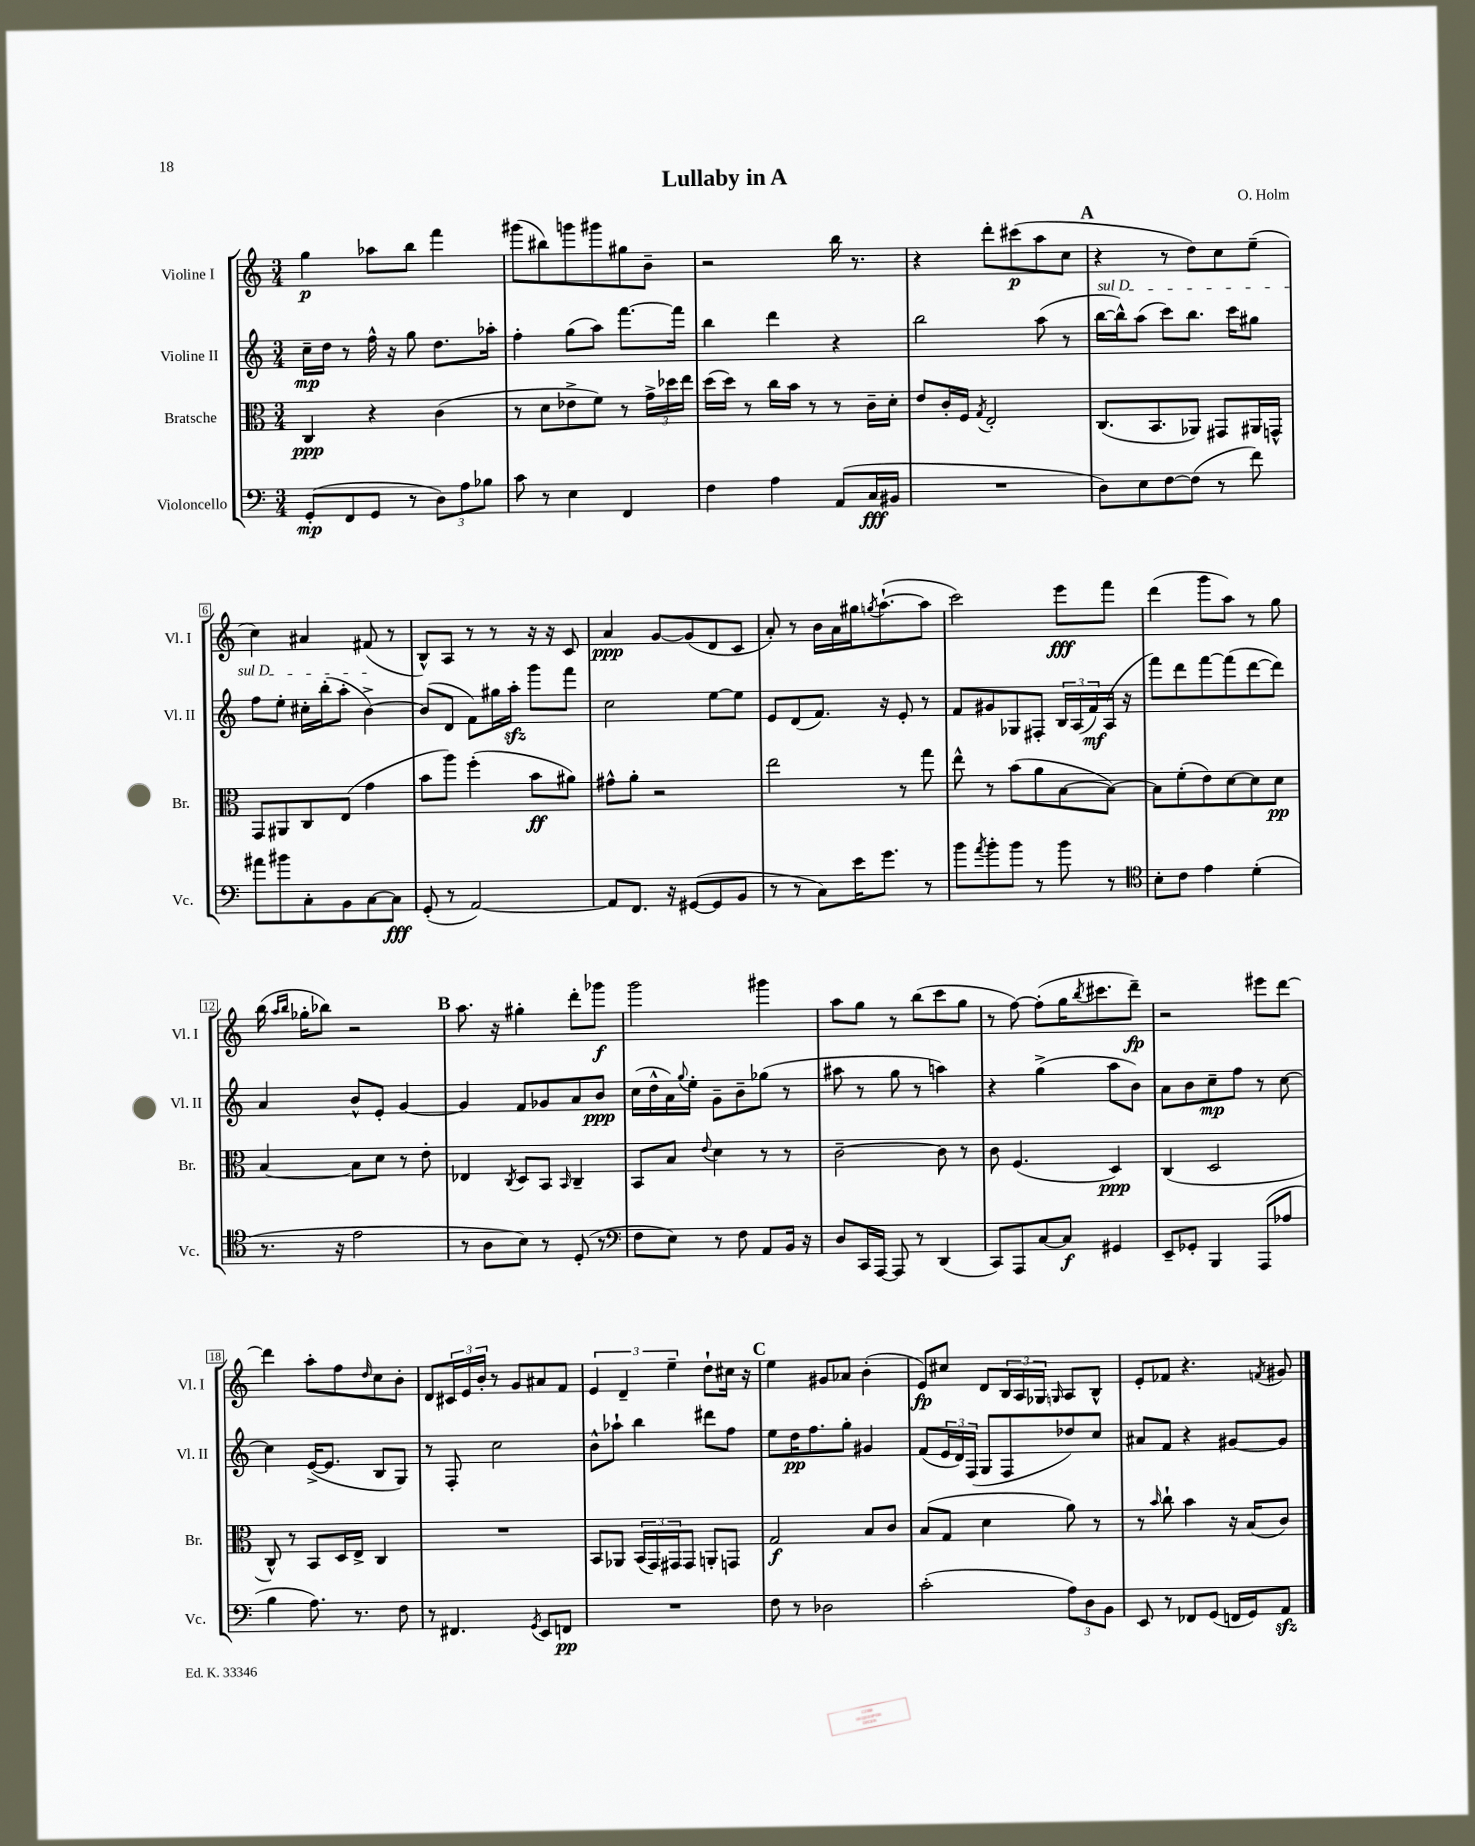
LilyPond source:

\header { title = "Lullaby in A" composer = "O. Holm" }
<<
\new StaffGroup <<
\new Staff = "s0" \with { instrumentName = "Violine I" shortInstrumentName = "Vl. I" } {
    \clef treble \key c \major \numericTimeSignature \time 3/4
    g''4\p aes''8 b''8 f'''4 |
    gis'''8( bis''8) g'''8 gis'''8 gis''8 b'8-- |
    r2 b''16 r8. |
    r4 d'''8-. cis'''8\p( a''8 c''8 |
    \mark \markup { \bold "A" } r4 r8 d''8) c''8 e''8--( |
    c''4) ais'4 fis'8( r8 |
    b8-^) a8 r8 r8 r16 r16 c'8 |
    a'4\ppp g'8~ g'8( d'8 c'8 |
    a'8-.) r8 b'16 a'16 gis''16 \acciaccatura { g''8 } a''8.~-!( a''8 |
    c'''2) e'''8\fff f'''8 |
    d'''4( g'''8 a''8) r8 g''8 |
    b''16( \grace { a''16 b''16 } ges''16-. bes''8) r2 |
    \mark \markup { \bold "B" } a''8. r16 gis''4-. d'''8-. ges'''8\f |
    g'''2 gis'''4 |
    a''8 g''8 r8 b''8( c'''8 g''8 |
    r8 f''8~) f''8-.( g''16 \acciaccatura { b''8 } cis'''8. d'''8--\fp) |
    r2 eis'''8 d'''8~ |
    d'''4 a''8-. f''8 \grace { d''16 } c''8 b'8-. |
    d'8 \tuplet 3/2 { cis'16 e'16 b'16-. } r8 g'8 ais'8 f'8 |
    \tuplet 3/2 { e'4 d'4-- e''4-- } d''8-! cis''16 r16 |
    \mark \markup { \bold "C" } e''4 gis'8 aes'8 b'4-.( |
    e'8\fp) cis''8 d'8 \tuplet 3/2 { b16 a16 ges16 } \grace { g16 } a8 b8-^ |
    e'8-. fes'8 r4. \acciaccatura { f'8 } gis'8 \bar "|." |
}
\new Staff = "s1" \with { instrumentName = "Violine II" shortInstrumentName = "Vl. II" } {
    \clef treble \key c \major \numericTimeSignature \time 3/4
    c''16--\mp d''16 r8 f''16-^ r16 g''8 d''8. aes''16-. |
    f''4-. g''8( a''8) f'''8.~ f'''16 |
    b''4 d'''4 r4 |
    b''2 a''8( r8 |
    \mark \markup { \bold "A" } \once \override TextSpanner.bound-details.left.text = \markup { \italic "sul D" } b''16~\startTextSpan b''16-^) a''8( c'''8) b''8. c'''16 gis''8 |
    f''8 e''8-. cis''16-. b''16-.( a''8-. b'4~->\stopTextSpan) |
    b'8( d'8 f'8) gis''16 a''16-.\sfz g'''8 f'''8 |
    c''2 e''8~ e''8 |
    e'8 d'8( f'8.) r16 e'8-. r8 |
    f'8 gis'8 ges8 fis8-. \tuplet 3/2 { b16 a16( f'16\mf) } a16( r16 |
    f'''8) d'''8 f'''8~ f'''8( d'''8~ d'''8) |
    a'4 b'8-^ e'8-. g'4~ |
    \mark \markup { \bold "B" } g'4 f'8 ges'8 a'8 b'8\ppp |
    c''16( d''16-^ a'16) \appoggiatura { g''8 } e''16-. g'8-- b'8-- ges''8( r8 |
    ais''8 r8 g''8 r8 a''4) |
    r4 g''4->( a''8 b'8) |
    a'8 b'8 c''8--\mp f''8 r8 c''8~ |
    c''4 e'16~->( e'8. b8 g8) |
    r8 f8-. c''2 |
    b'8-^ aes''8-! b''4 dis'''8 f''8 |
    \mark \markup { \bold "C" } e''8 d''16\pp f''8. g''8-. gis'4 |
    f'8( \tuplet 3/2 { e'16 d'16) f16( } g8 f8 des''8) c''8 |
    ais'8 f'8 r4 gis'8~ gis'8 \bar "|." |
}
\new Staff = "s2" \with { instrumentName = "Bratsche" shortInstrumentName = "Br." } {
    \clef alto \key c \major \numericTimeSignature \time 3/4
    c4\ppp r4 c'4( |
    r8 d'8 ees'8-> f'8) r8 \tuplet 3/2 { g'16-> des''16 e''16 } |
    d''16( d''16) r8 c''16 b'16 r8 r8 c'16-- d'16-. |
    e'8 c'16-. f16 \acciaccatura { g8 } e2-. |
    \mark \markup { \bold "A" } c8.( b,8. aes,8) gis,8 ais,16 g,16-^ |
    g,8 ais,8 c8 e8( g'4 |
    b'8 a''8) f''4-.( b'8\ff ais'8) |
    gis'8-^ a'8-. r2 |
    e''2 r8 g''8 |
    e''8-^ r8 b'8( a'8 b8~ b8~) |
    b8 f'8-.( e'8) d'8~ d'8 d'8\pp |
    b4~ b8 d'8 r8 e'8-. |
    \mark \markup { \bold "B" } ees4 \acciaccatura { c8 } d8 b,8 \grace { b,16 } c4-- |
    b,8 b8 \appoggiatura { e'8 } d'4 r8 r8 |
    c'2~-- c'8 r8 |
    c'8 f4.( d4\ppp) |
    c4( d2 |
    c8-^) r8 b,8 d16 e16-> c4 |
    R2. |
    b,8 aes,8 \tuplet 3/2 { b,16( g,16) gis,16 } gis,8 a,8-. g,8 |
    \mark \markup { \bold "C" } g2\f b8 c'8 |
    b8( g8 d'4 a'8) r8 |
    r8 \grace { b'16 } c''8-! b'4 r16 b16( c'8) \bar "|." |
}
\new Staff = "s3" \with { instrumentName = "Violoncello" shortInstrumentName = "Vc." } {
    \clef bass \key c \major \numericTimeSignature \time 3/4
    g,8-.\mp( f,8 g,8 r8 \tuplet 3/2 { d8) a8 bes8 } |
    c'8 r8 e4 f,4 |
    f4 a4 a,8( c16\fff bis,16 |
    R2. |
    \mark \markup { \bold "A" } d8) e8 f8~ f8( r8 f'8) |
    ais'8 bis'8 c8-. b,8 c8~ c8\fff |
    g,8-.( r8 a,2~) |
    a,8 f,8. r16 gis,8~( gis,8 b,8 |
    r8 r8 c8) e'16 g'8. r8 |
    b'8 \acciaccatura { a'8 } b'8-. b'8 r8 b'8 r8 |
    \clef tenor b8-. c'8 e'4 d'4-.( |
    r8. r16 e'2 |
    \mark \markup { \bold "B" } r8 a8 b8) r8 d8-.( r8 |
    \clef bass f8 e8) r8 f8 a,8 b,16 r16 |
    d8 c,16 a,,16~ a,,8 r8 d,4( |
    c,8) a,,8 c8~ c8\f gis,4 |
    e,8-- ges,8-. b,,4 a,,8( aes8 |
    b4 a8.) r8. f8 |
    r8 fis,4. \acciaccatura { g,8 } e,8 f,8\pp |
    R2. |
    \mark \markup { \bold "C" } f8 r8 des2 |
    c'2-.( \tuplet 3/2 { a8) d8 b,8 } |
    e,8 r8 fes,8 g,8( f,16 g,16) a,8\sfz \bar "|." |
}
>>
>>
\layout { \context { \Score \override BarNumber.stencil = #(make-stencil-boxer 0.1 0.3 ly:text-interface::print) } }
